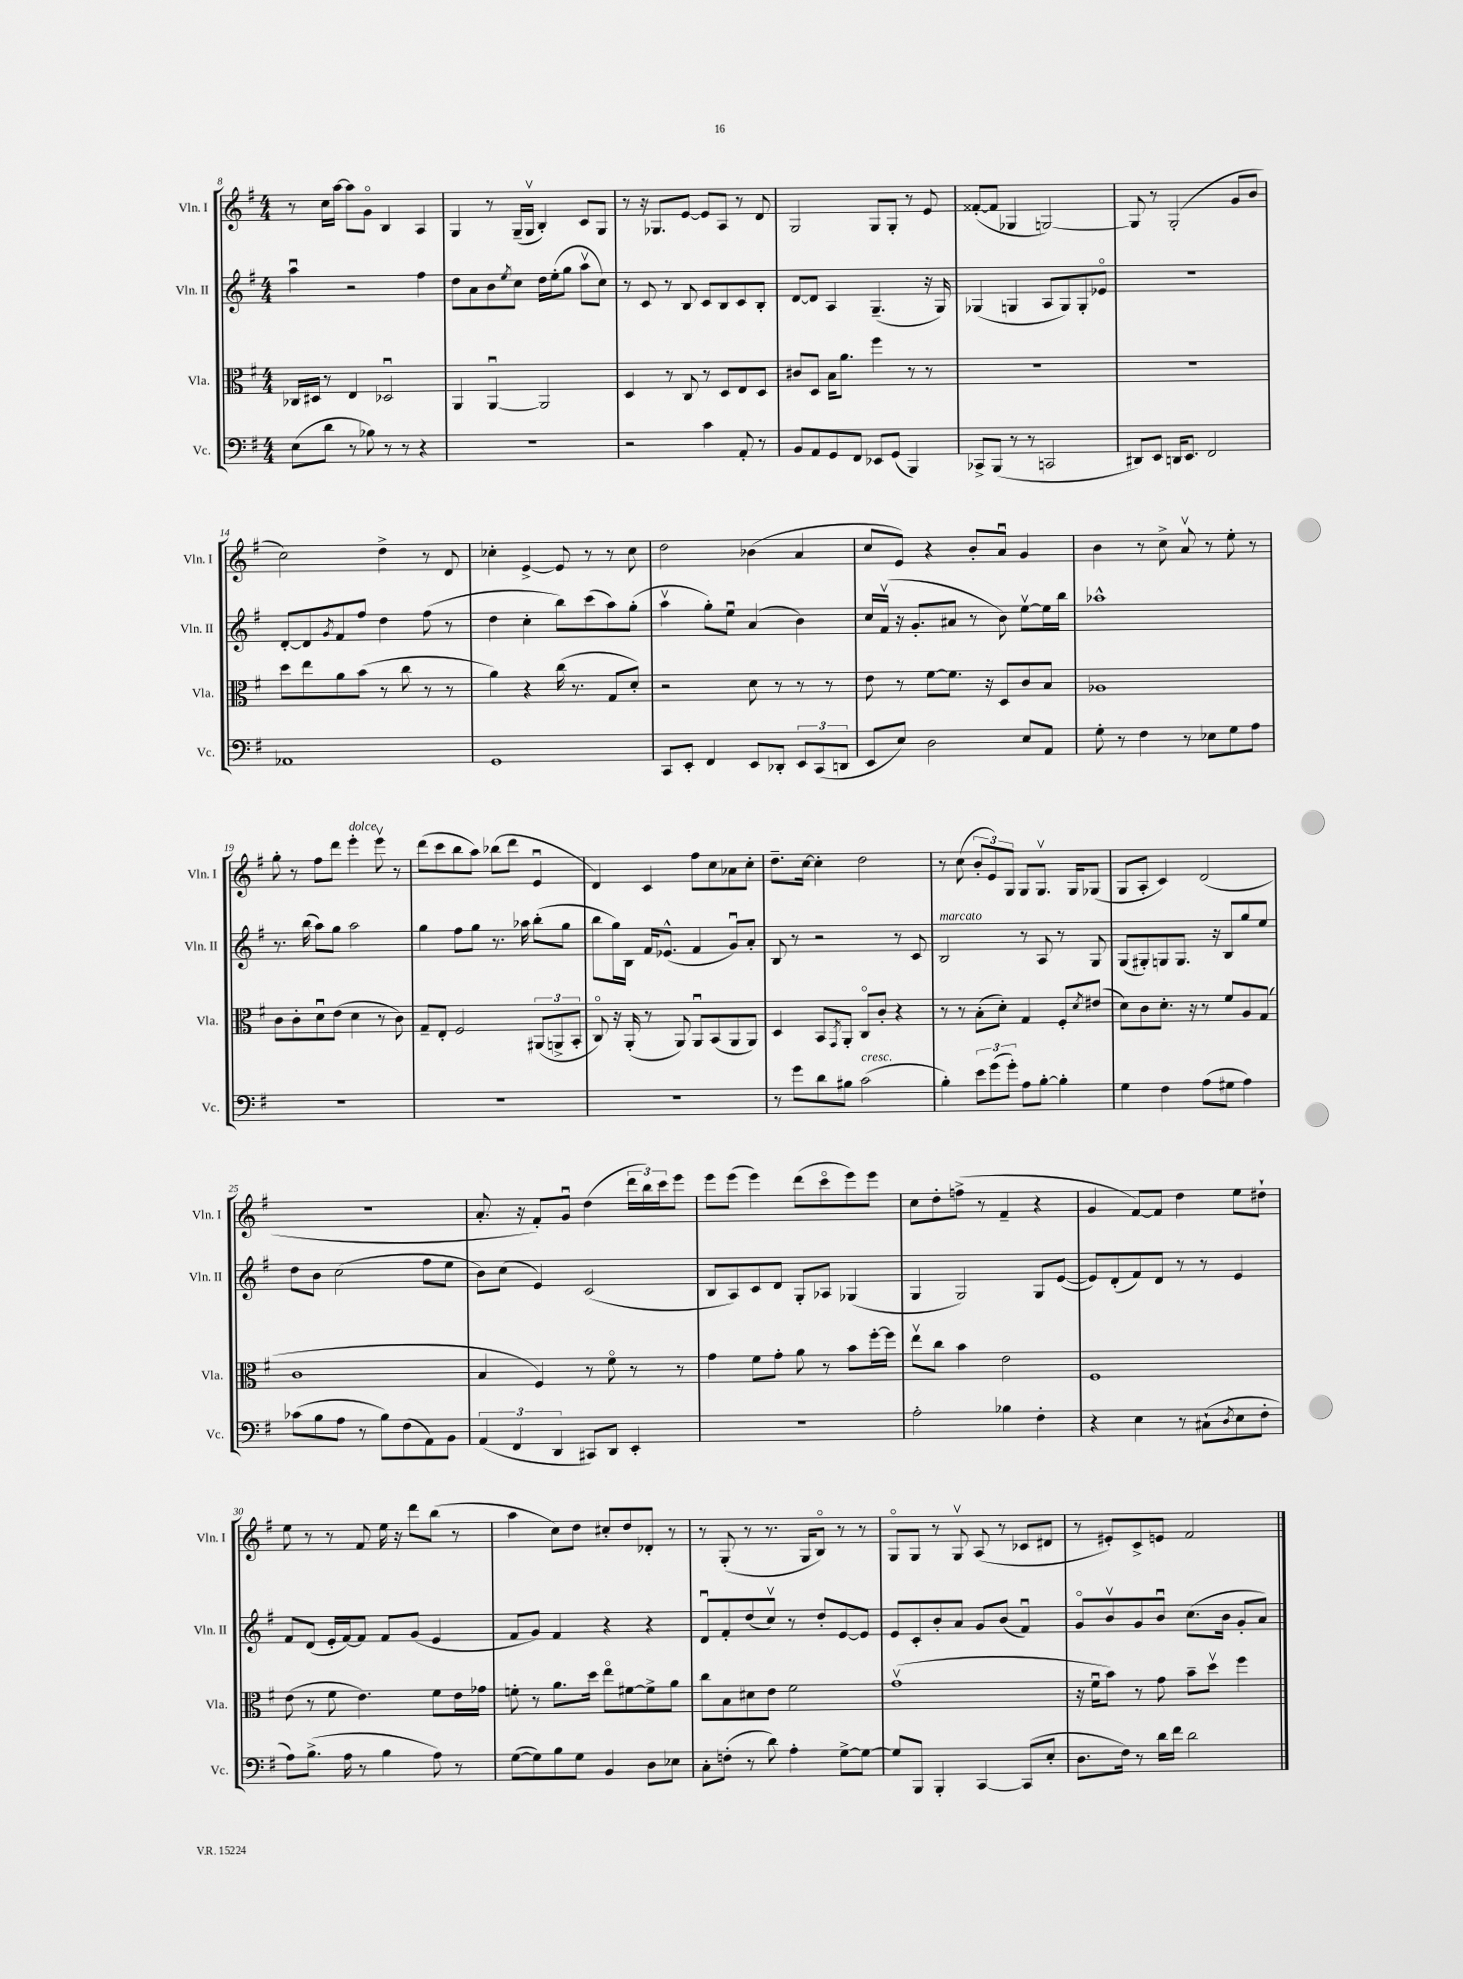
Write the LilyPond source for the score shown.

<<
\new StaffGroup <<
\new Staff = "s0" \with { instrumentName = "Vln. I" shortInstrumentName = "Vln. I" } {
    \clef treble \key g \major \numericTimeSignature \time 4/4
    r8 c''16 a''16~ a''8 g'8\flageolet b4 a4 |
    g4 r8 g16--( g16\upbow b4-.) c'8 g8 |
    r8 r16 ges8. e'8~ e'8 a8 r8 d'8 |
    g2 g8 g8-. r8 e'8 |
    fisis'8~-.( fisis'8 ges4 g2~) |
    g8 r8 g2-.( g'8 b'8 |
    c''2) d''4-> r8 d'8 |
    ces''4-. e'4~-> e'8 r8 r8 ces''8 |
    d''2 bes'4( a'4 |
    c''8 e'8) r4 b'8-. a'8\downbow g'4 |
    b'4 r8 c''8-> a'8\upbow r8 e''8-. r8 |
    g''8-. r8 fis''8 d'''8 e'''4-.^\markup { \italic "dolce" } e'''8\upbow r8 |
    d'''8( c'''8 b''8 a''8) bes''8( d'''8 e'4\downbow |
    d'4) c'4 fis''8 c''8 aes'8 c''8-. |
    d''8.-- c''16~ c''4-. d''2 |
    r8 c''8( \tuplet 3/2 { b'8-. e'8) g8 } g8 g8.\upbow g16 ges8( |
    g8 a8-. c'4) d'2( |
    r1 |
    a'8.-. r16 fis'8-.) g'8\downbow d''4( \tuplet 3/2 { d'''16 b''16) c'''16 } e'''8 |
    e'''8 e'''8( e'''4) d'''8( c'''8\flageolet e'''8) e'''8 |
    c''8 d''8-. f''8->( r8 fis'4-- r4 |
    g'4 fis'8~) fis'8 d''4 e''8 dis''8-! |
    e''8 r8 r8 fis'8 e''16 r16 d'''8 b''8( r8 |
    a''4 c''8) d''8 cis''8-. d''8 des'8-. r8 |
    r8 g8-.( r8 r8. g16 b8\flageolet) r8 r8 |
    g8\flageolet g8 r8 g8\upbow a8( r8 ces'8 dis'8 |
    r8 eis'8-.) c'8-> e'8 fis'2 \bar "|." |
}
\new Staff = "s1" \with { instrumentName = "Vln. II" shortInstrumentName = "Vln. II" } {
    \clef treble \key g \major \numericTimeSignature \time 4/4
    a''4\downbow r2 fis''4 |
    d''8 a'8 b'8 \acciaccatura { e''8 } c''8 d''16 e''16-.( g''8 a''8\upbow c''8) |
    r8 c'8 r8 b8 c'8 b8 c'8 b8-. |
    d'8~ d'8 a4 g4.--( r16 g16) |
    ges4( g4 a8 g8) g8-. ees'8\flageolet |
    R1 |
    d'8~-. d'8 \acciaccatura { g'8 } fis'8 fis''8 d''4 fis''8( r8 |
    d''4 c''4-. b''8) c'''8( a''8) g''8-.( |
    a''4\upbow g''8-.) e''8\downbow a'4( b'4) |
    c''16 fis'16\upbow( r16 g'8.-. ais'8 r8 b'8) e''8~\upbow e''16 b''16 |
    aes''1-^ |
    r8. b''16( a''8) g''8 a''2 |
    g''4 fis''8 g''8 r8. aes''16 b''8-.( g''8 |
    b''8 g''16) b16 fis'16 ees'8.-^( fis'4 g'8\downbow) a'8-. |
    b8 r8 r2 r8 c'8 |
    b2^\markup { \italic "marcato" } r8 a8 r8 g8 |
    g8( gis8-.) g8 g8. r16 b8 g''8 e''8 |
    d''8 b'8 c''2( fis''8 e''8 |
    b'8) c''8( e'4) c'2( |
    b8 a8) c'8 d'8 g8-. aes8 ges4( |
    g4 g2) g8 e'8~( |
    e'8) d'8-.( fis'8) d'8 r8 r8 e'4 |
    fis'8 d'8( e'16-. fis'16~) fis'8 fis'8 g'8( e'4 |
    fis'8 g'8) fis'4 r4 r4 |
    d'8\downbow fis'8-. d''8( c''8\upbow) r8 d''8-. e'8~ e'8 |
    e'8 c'8-. b'8-. a'8 g'8 b'8( fis'4\downbow) |
    g'8\flageolet b'8\upbow g'8 b'8\downbow c''8.( b'16 g'8-. a'8) \bar "|." |
}
\new Staff = "s2" \with { instrumentName = "Vla." shortInstrumentName = "Vla." } {
    \clef alto \key g \major \numericTimeSignature \time 4/4
    ces16 dis16 r8 e4 des2\downbow |
    a,4 a,4~\downbow a,2 |
    d4 r8 c8 r8 d8 e8 d8 |
    cis'8 d8 b16 a'8. fis''4 r8 r8 |
    r1 |
    R1 |
    d''8 e''8 a'8 b'8( r8 c''8 r8 r8 |
    a'4) r4 c''16( r8. g8 d'8-.) |
    r2 d'8 r8 r8 r8 |
    e'8 r8 fis'8~ fis'8. r16 d8 c'8 b8 |
    aes1 |
    c'8 c'8-. d'8\downbow e'8( d'4 r8 c'8) |
    g8-- e8-. fis2 \tuplet 3/2 { ais,8( a,8-> b,8-. } |
    c8\flageolet) r16 a,16-.( r8 a,8) a,8\downbow b,8( a,8 a,8) |
    d4 b,8 \acciaccatura { g,8 } a,8-. c8\flageolet c'8-. r4 |
    r8 r8 b8-.( d'8-.) g4 fis8-. \acciaccatura { d'8 } eis'8( |
    d'8) c'8 d'8.-. r16 r8 fis'8 a8 g8( |
    c'1 |
    b4 fis4) r8 fis'8\flageolet r8 r8 |
    g'4 fis'8 g'8-. a'8 r8 b'8 fis''16~-. fis''16 |
    e''8\upbow c''8 b'4 e'2 |
    fis1 |
    e'8( r8 fis'8 e'4.) fis'8 e'16 ges'16 |
    f'8-. r8 a'8. d''16 e''8\flageolet fis'8~ fis'8-> a'8 |
    c''8 b8 dis'8 e'8 fis'2 |
    g'1\upbow( |
    r16 fis'16\downbow b'8) r8 g'8 b'8-- d''8\upbow fis''4 \bar "|." |
}
\new Staff = "s3" \with { instrumentName = "Vc." shortInstrumentName = "Vc." } {
    \clef bass \key g \major \numericTimeSignature \time 4/4
    e8( d'8 r8 bes8) r8 r8 r4 |
    R1 |
    r2 c'4 a,8-. r8 |
    b,8 a,8 g,8 fis,8 ees,8 g,8( b,,4) |
    ces,8-> b,,8( r8 r8 c,2 |
    dis,8) e,8 d,16 e,8. fis,2 |
    aes,1 |
    g,1 |
    c,8 e,8-. fis,4 e,8 des,8-. \tuplet 3/2 { e,8 c,8( d,8 } |
    e,8 e8) d2 e8 a,8 |
    g8-. r8 fis4 r8 ees8 g8 a8 |
    R1 |
    R1 |
    R1 |
    r8 g'8 d'8 bis8 c'2^\markup { \italic "cresc." }( |
    b4-.) \tuplet 3/2 { e'8 g'8( g'8-.) } a8 b8~-. b4-. |
    g4 fis4 a8( gis8 a4) |
    ces'8( b8 a8 r8 b8) fis8( a,8) b,8 |
    \tuplet 3/2 { a,4( fis,4 d,4 } cis,8) d,8 e,4-. |
    R1 |
    a2-. bes4 fis4-. |
    r4 e4 r8 cis8-!( \acciaccatura { d8 } e8 fis8-. |
    a8) b8.->( a16 r8 b4 a8) r8 |
    g8~( g8) b8 g8 b,4 d8 ees8 |
    c8-. f8-.( r8 d'8) a4-. g8~-> g8~ |
    g8 b,,8 b,,4-. c,4~ c,8( e8-. |
    d8. fis16) r8 d'16 fis'16 d'2 \bar "|." |
}
>>
>>
\layout { \context { \Score currentBarNumber = #8 } }
